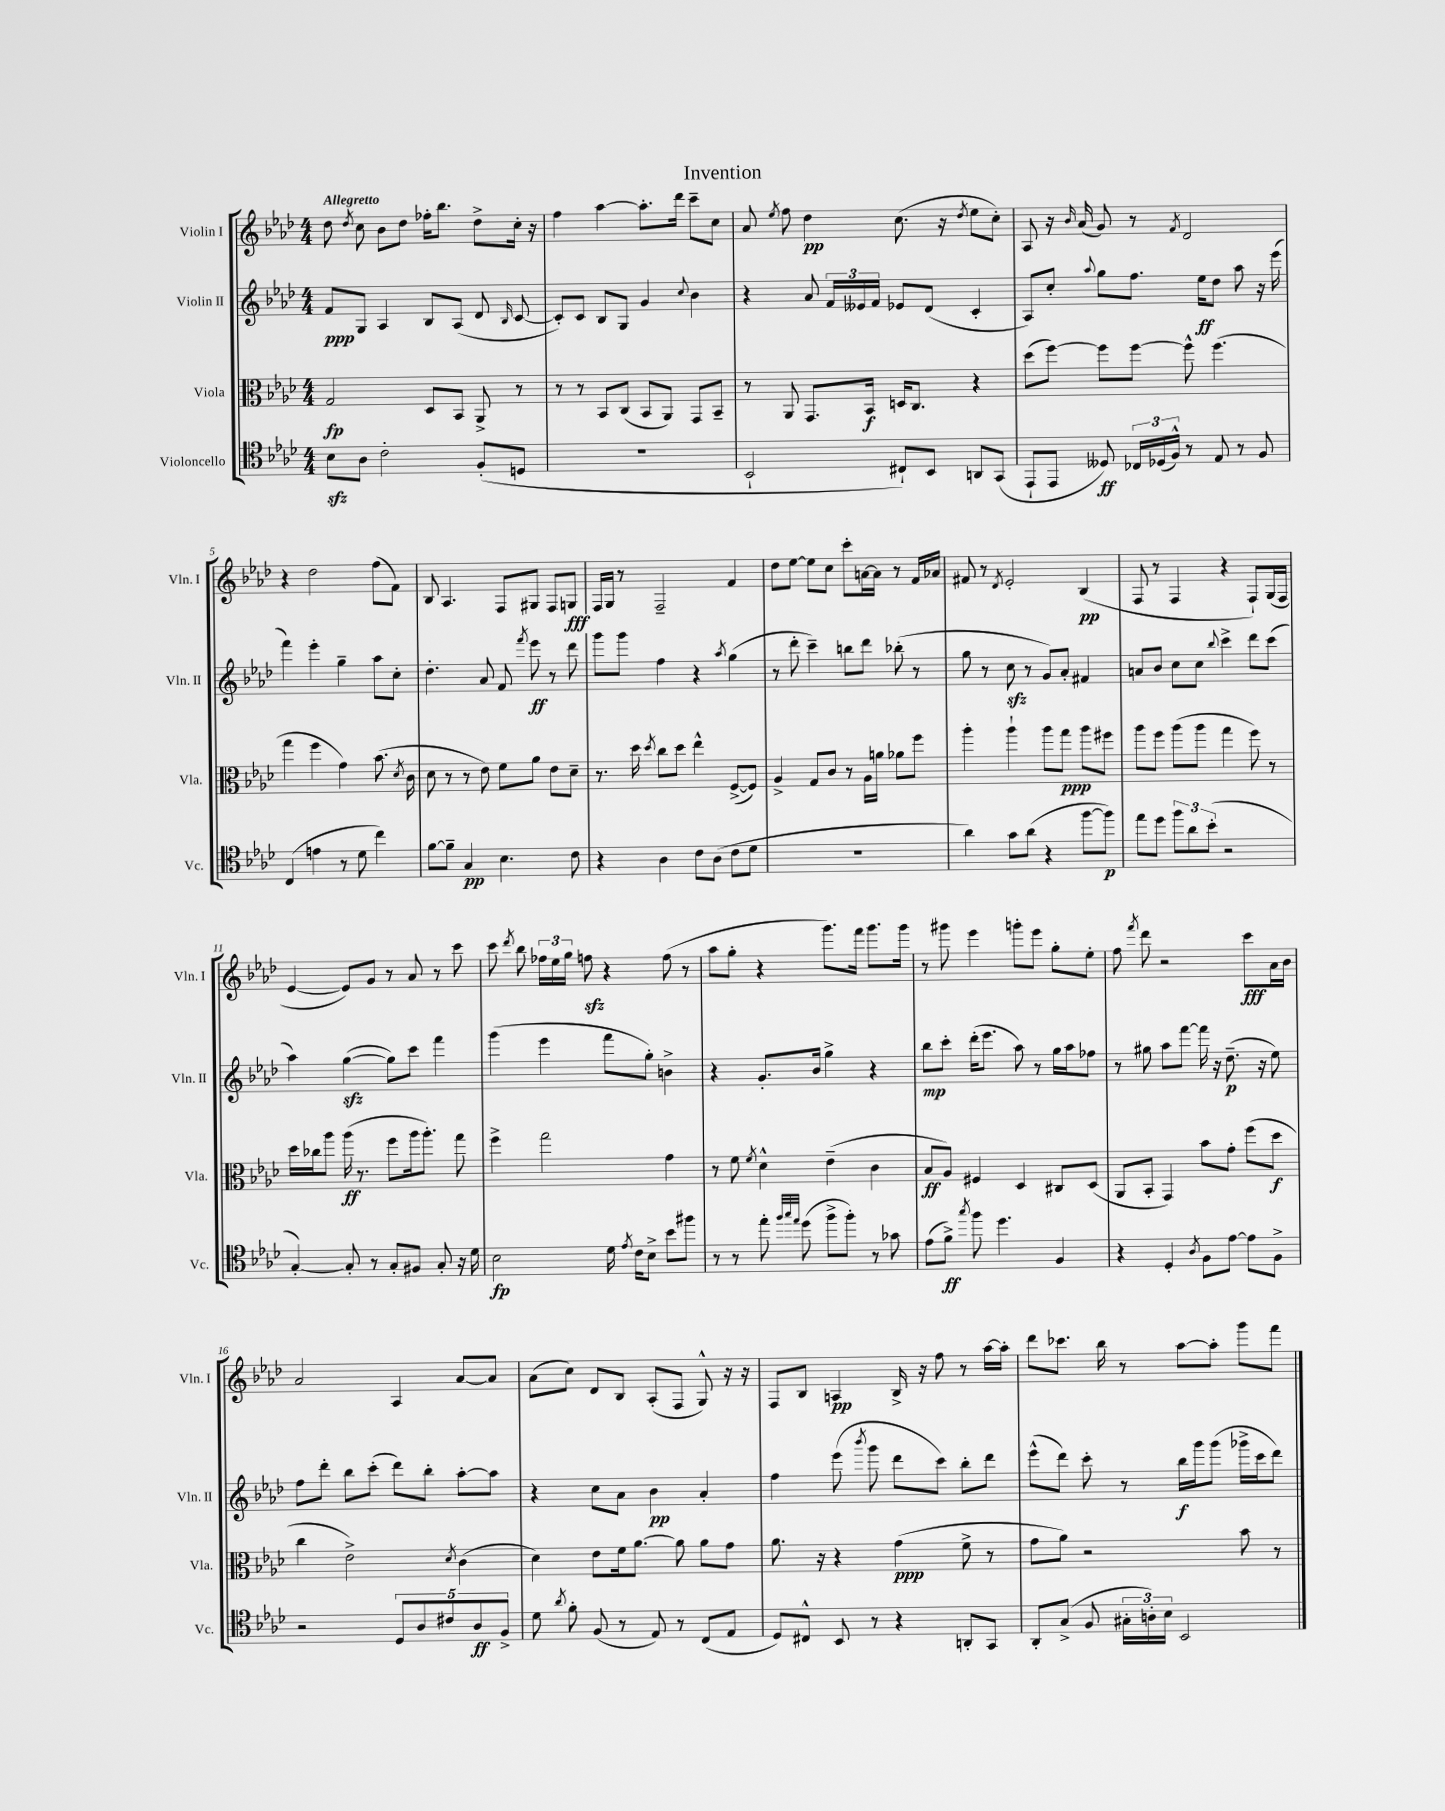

**kern	**kern	**kern	**kern
*staff4	*staff3	*staff2	*staff1
*clefC4	*clefC3	*clefG2	*clefG2
*k[b-e-a-d-]	*k[b-e-a-d-]	*k[b-e-a-d-]	*k[b-e-a-d-]
*M4/4	*M4/4	*M4/4	*M4/4
8B-	2G	8f	8dd-
.	.	.	8qdd-
8A-	.	8G	8cc
2c'	.	4A-	8b-
.	.	.	8dd-
.	8D-	8B-	16ff-'
.	.	.	8.bb-
.	8BB-	(8A-	.
(8F'	8AA-^	8d-	8dd-^
.	.	16qqB-	.
8D	8r	[8c	16cc'
.	.	.	16r
=	=	=	=
1r	8r	8c'])	4ff
.	8r	8c	.
.	8BB-	8B-	[4aa-
.	(8C	8G	.
.	8BB-	4g	8.aa-']
.	8AA-)	.	.
.	.	.	16ddd-
.	.	8qqcc	.
.	8GG	4b-	8ccc~
.	8BB-~	.	8cc
=	=	=	=
2BB-`	8r	4r	8a-
.	.	.	8qee-
.	8AA-	.	8ff
.	8.GG	8a-	4dd-
.	.	24f	.
.	.	24e--	.
.	16BB-	.	.
.	.	24f	.
8C#`)	16D	8e-	(8.cc
.	8.C	.	.
8BB-	.	(8d-	.
.	.	.	16r
.	.	.	8qdd-
8AA	4r	4c'	8ee-
(8GG	.	.	8cc')
=	=	=	=
8EE-`	(8dd-	8A-)	8A-
8EE-	[8ff)	8cc'	16r
.	.	.	16qqb-
.	.	.	(16a-
.	.	8qqaa-	.
8D--)	8ff]	8gg	8g)
24C-	[8ff	8.ff	8r
(24D-	.	.	.
24F^^)	.	.	.
.	.	.	8qf
8r	8ff^^]	.	2d-
.	.	16ee-	.
8E-	(4.ff	8dd-	.
8r	.	8aa-	.
8F	.	16r	.
.	.	(16eee-	.
=	=	=	=
(4C	4gg	4fff)	4r
4e	4ff	4eee-'	2dd-
8r	4g)	4gg~	.
8d-	.	.	.
4cc)	(8.b-	8aa-	(8ff
.	.	8cc'	8f)
.	8qd-	.	.
.	16c	.	.
=	=	=	=
[8f	8d-	4.dd-'	8B-
8f~]	8r	.	4.A-
4G	8r	.	.
.	8e-)	8a-	.
4.B-	8f	8f	8F
.	.	8qfff	.
.	8a-	8eee-	8G#
.	8e-	8r	8F
8c	8d-~	8ddd-	8G
=	=	=	=
4r	8.r	8ggg	16F
.	.	.	16G
.	.	8ggg	8r
.	16dd-	.	.
.	8qdd-	.	.
4A-	8cc	4ff	2F~
.	8dd-	.	.
8c	4ee-^^	4r	.
(8A-	.	.	.
.	.	8qaa-	.
8c	([8F^	(4gg	4f
8d-	8F])	.	.
=	=	=	=
1r	4A-^	8r	8dd-
.	.	8ddd-'	[8ee-
.	8G	4ccc~)	8ee-]
.	8c	.	8cc
.	8r	8bb	8ccc'
.	16A-	8ddd-	[16a
.	16a	.	16a]
.	8a-	(8bb-'	8r
.	8ff	8r	16f
.	.	.	16a-
=	=	=	=
4a-)	4aa-'	8gg	8f#
.	.	8r	8r
.	.	.	8qd-
8g	4aa-`	8cc	2e-'
(8a-	.	8r	.
4r	8aa-	8g)	.
.	8gg	8a-'	.
[8ff	8aa-	4f#	(4B-
8ff])	8ff#	.	.
=	=	=	=
8ee-	8aa-	8a	8F
8dd-	8ff	8b-	8r
12ff	(8aa-	8cc	4F
12a-	.	.	.
.	8aa-	8cc	.
(12b-'	.	.	.
.	.	8qqbb-	.
2r	4gg	4ccc^	4r
.	8ff)	8ddd-	8F`)
.	8r	(8ccc	(16G
.	.	.	16F
=	=	=	=
[4G')	16dd-	4aa-)	[4e-
.	16cc-	.	.
.	8aa-	.	.
8G']	(16aa-	([4gg	8e-])
.	8.r	.	.
8r	.	.	8g
8G'	8ff	8gg])	8r
8F#	16aa-	8ccc	8a-
.	8.aa-')	.	.
8G'	.	4fff	8r
16r	8gg	.	8ccc
16d-	.	.	.
=	=	=	=
2B-	4ff^	(4ggg	8ccc
.	.	.	8qddd-
.	.	.	8bb-
.	2gg	4eee-	24ff-
.	.	.	24ee-
.	.	.	24gg
.	.	.	8ff
16d-	.	8fff	4r
8qe-	.	.	.
16c	.	.	.
8B-^	.	8gg')	.
8b-	4g	4b^	(8ff
8ff#	.	.	8r
=	=	=	=
8r	8r	4r	8aa-
8r	8f	.	8gg'
.	8qf	.	.
8ee-'	4d-^^	8.g'	4r
32qqff	.	.	.
32qqgg	.	.	.
32qqee-	.	.	.
(8dd-	.	.	.
.	.	16b-	.
8ff^	(4e-~	4gg^	8.ggg)
8ff')	.	.	.
.	.	.	16fff
8r	4c	4r	8.ggg
8g-	.	.	.
.	.	.	16ggg
=	=	=	=
(8e-	8B-	8bb-	8r
8f^)	8A-)	8ccc'	8ggg#
8qgg	.	.	.
8ff	4F#	(16ddd-'	4eee-
.	.	8.eee-	.
4.dd-	.	.	.
.	4D-	8aa-)	8ggg'
.	.	8r	8eee-
4F	8C#	16gg	8gg'
.	.	16aa-	.
.	(8D-	8ff-	8ee-'
=	=	=	=
4r	8AA-	8r	8ff
.	.	.	8qfff
.	8BB-'	8gg#	8ddd-
4D-'	4GG)	8aa-	2r
.	.	[8fff	.
8qA-	.	.	.
8F	8b-	16fff]	.
.	.	16r	.
[8e-	8g'	(8.dd-~	.
8e-]	(8ff	.	8ccc
.	.	16r	.
8F^	8dd-	8ee-)	16a-
.	.	.	16b-
=	=	=	=
2r	4cc	8ff	2a-
.	.	8ddd-'	.
.	2e-^)	8bb-	.
.	.	(8ccc'	.
10D-	.	8ddd-)	4A-
10A-	.	.	.
.	.	8bb-'	.
10c#	.	.	.
.	8qd-	.	.
.	(4c	[8aa-'	[8a-
10A-	.	.	.
.	.	8aa-]	8a-]
10F^	.	.	.
=	=	=	=
8d-	4d-)	4r	(8a-
8qa-	.	.	.
8f'	.	.	8cc)
(8F	8e-	8cc	8d-
8r	16f	8a-	8B-
.	[8.a-	.	.
8E-)	.	4b-	(8A-'
8r	8a-]	.	8F
(8C	8a-	4a-'	8G^^)
8E-	8g	.	16r
.	.	.	16r
=	=	=	=
8D-)	8.a-	4ff	8F
8C#^^	.	.	8B-
.	16r	.	.
8BB-	4r	(8eee-	4A
.	.	8qbbb-	.
8r	.	8ggg	.
4r	(4g	8ddd-	16B-^
.	.	.	16r
.	.	8ccc)	8ff
8AA'	8f^	8bb-'	8r
8GG	8r	8ddd-	[16aa-
.	.	.	16aa-']
=	=	=	=
8AA-'	8g	(8eee-^^	8ddd-
(8G^	8a-)	8ddd-)	8.ccc-
8F	2r	8ccc'	.
.	.	.	16bb-
24G#'	.	8r	8r
24A')	.	.	.
24B-	.	.	.
2BB-	.	16bb-	[8aa-
.	.	16ggg	.
.	.	(8ggg	8aa-']
.	8b-	16ggg-^	8ggg
.	.	16ccc	.
.	8r	8ddd-)	8fff
==	==	==	==
*-	*-	*-	*-
